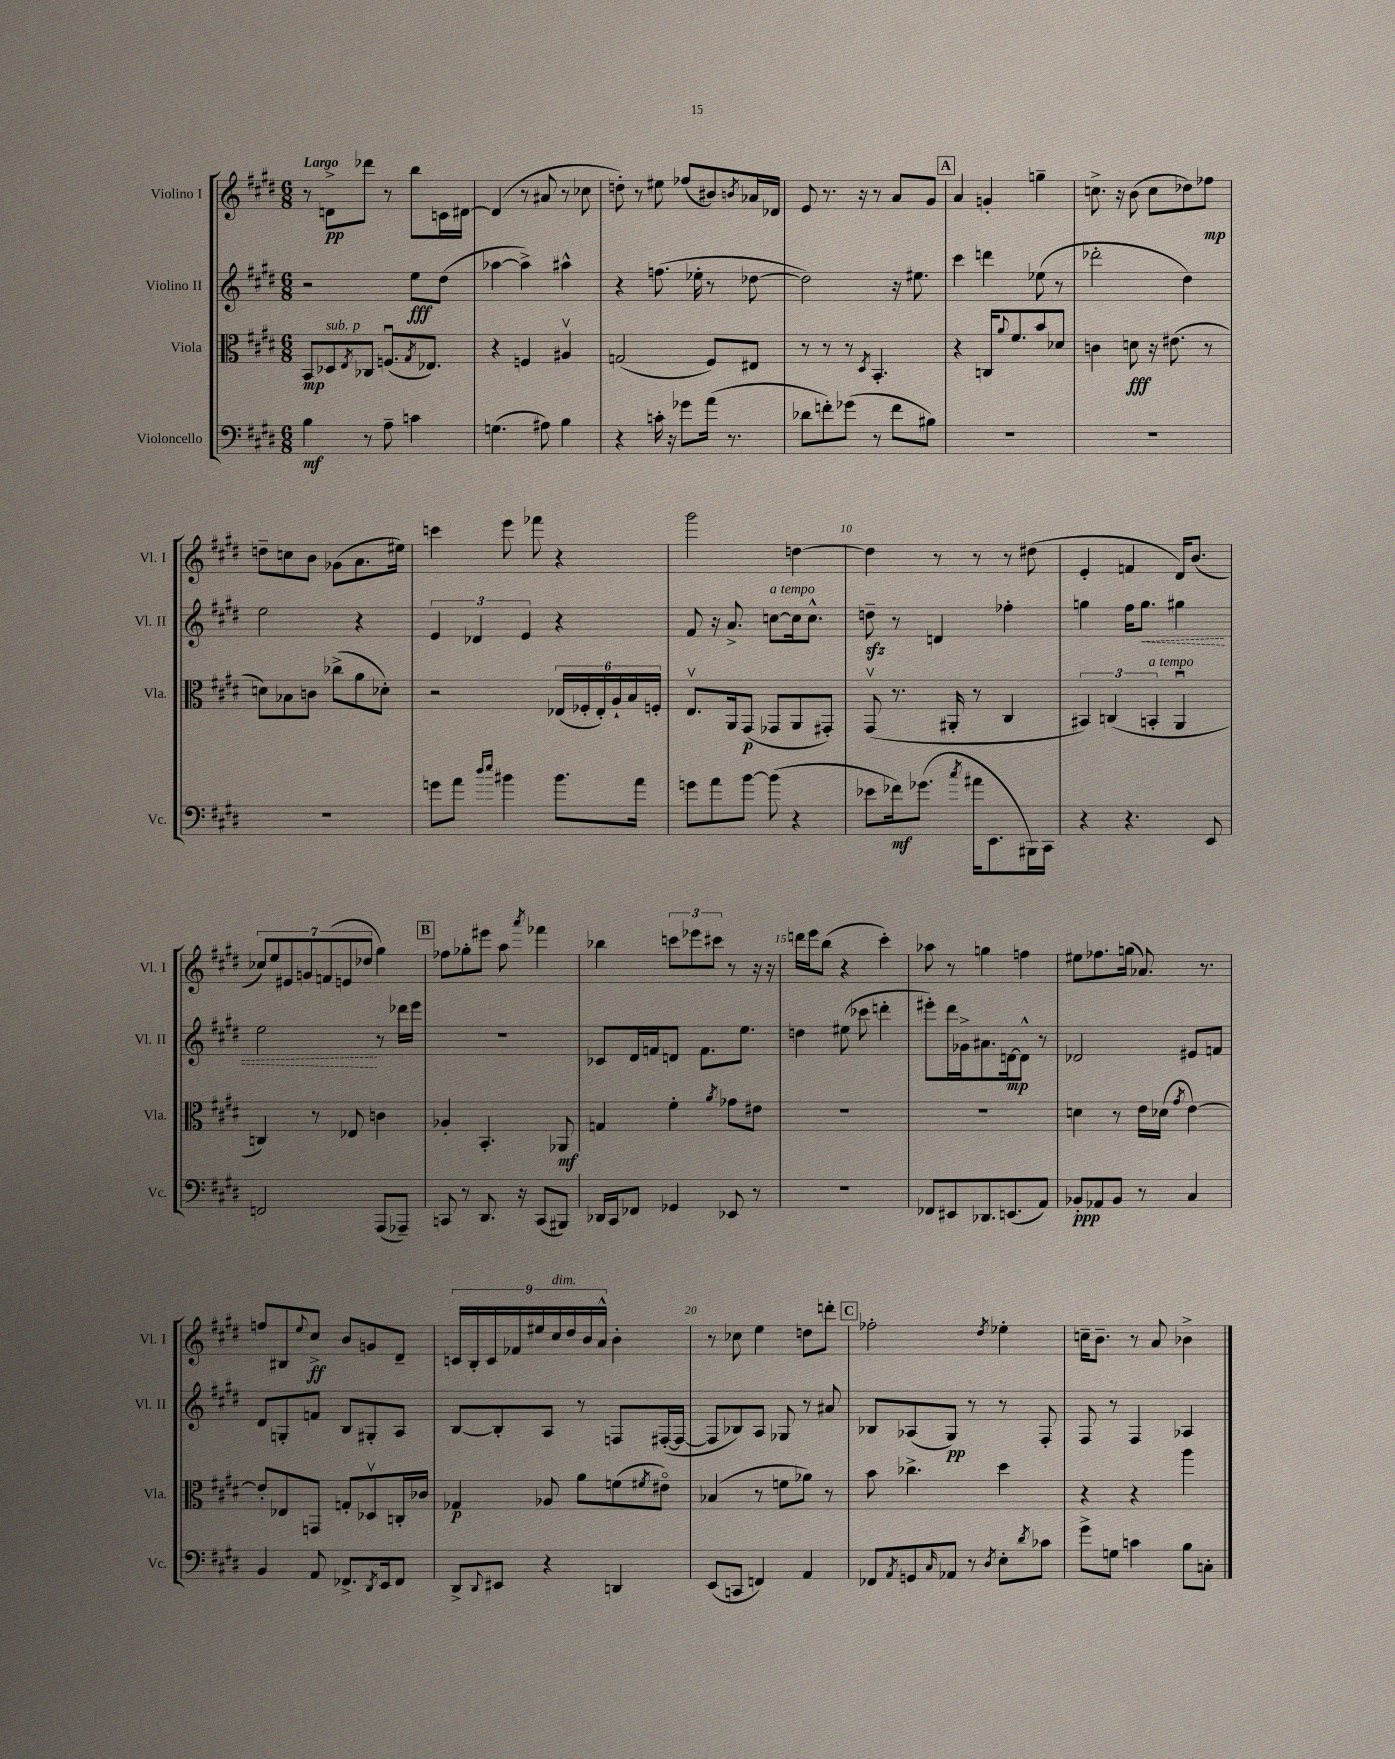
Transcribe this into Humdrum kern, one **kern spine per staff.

**kern	**kern	**kern	**kern
*staff4	*staff3	*staff2	*staff1
*clefF4	*clefC3	*clefG2	*clefG2
*k[f#c#g#d#]	*k[f#c#g#d#]	*k[f#c#g#d#]	*k[f#c#g#d#]
*M6/8	*M6/8	*M6/8	*M6/8
4B	8BB	2r	8r
.	8D-	.	8d^
.	8qE	.	.
8r	8C-	.	8ddd-
8A~	(8.Fu	.	8r
4c	.	8ee	8bb
.	8qG#	.	.
.	8.E-)	.	.
.	.	(8dd#	16c
.	.	.	[16d#
=	=	=	=
(4.G	4r	[4aa-	(4d#]
.	4F	4aa-^])	8r
8A#)	.	.	8a#
4B	4A#v	4aa#^^	8r
.	.	.	8cc-
=	=	=	=
4r	(2G	4r	8dd')
.	.	.	8r
16c'	.	(8.ff	8ee#
16r	.	.	.
8g-	.	.	(8ff-
.	.	16ee-'	.
(16a	8F#)	8r	8b#)
8.r	.	.	.
.	.	.	8qb
.	8E#	[8dd-	16a-
.	.	.	16d-
=	=	=	=
8d-	8r	2dd-])	8e
8f')	8r	.	8.r
(8g-	8r	.	.
.	.	.	16r
.	8qD#	.	.
8r	4.BB'	.	8r
8f	.	16r	8a
.	.	8.ee#	.
8B#)	.	.	8g#
=	=	=	=
2.r	4r	4ccc#	4a
.	16C	4ddd	4g'
.	8qqa	.	.
.	8.f#	.	.
.	8b	(8ee-	4gg~
.	8d-	8r	.
=	=	=	=
2.r	4c	2ddd-'	8.cc^
.	.	.	16r
.	8d	.	(8b
.	16r	.	8cc
.	(8.e#	.	.
.	.	4dd#)	8dd-)
.	8r	.	8ff-
=	=	=	=
2.r	8d)	2ee	8dd~
.	8B-	.	8cc
.	8c	.	8b
.	(8cc-^	.	(8g-
.	8a	4r	8.a
.	8d-')	.	.
.	.	.	16ee#)
=	=	=	=
8g	2r	6e	4ccc
8a	.	.	.
.	.	6d-	.
16qqdd#	.	.	.
16qqee	.	.	.
4b#	.	.	8eee
.	.	6e	.
.	.	.	8fff-
8.b#	(24E-	4r	4r
.	24F-'	.	.
.	24E-')	.	.
.	24A`	.	.
.	24B	.	.
16a	.	.	.
.	24F'	.	.
=	=	=	=
8g	8.Ev	8f#	2ggg#
8a	.	16r	.
.	16AA	8.a^	.
[8b	(8GG#	.	.
(8b]	8GG-	[8cc	.
4r	8AA	16cc]	[4dd
.	.	8.cc^^	.
.	8GG#')	.	.
=	=	=	=
8e-	(8GG#v	8dd~	4dd]
16f-)	8.r	8r	.
(8.g-	.	.	.
.	.	4d	8r
.	16AA#'	.	.
8qcc#	.	.	.
16a#	8r	.	8r
8.EE	.	.	.
.	4C#	4ff-'	8r
16BBB#)	.	.	(8dd#
16CC#	.	.	.
=	=	=	=
4r	6BB#)	4gg	4e'
.	(6C	.	.
4.r	.	16ff#	4f
.	.	8.gg	.
.	6BB'	.	.
.	4AAu	4gg#	16d#)
.	.	.	(8.b
8EE	.	.	.
=	=	=	=
2FF	4C)	2ee	14cc-)
.	.	.	14ee
.	.	.	14e#
.	.	.	14g
.	8r	.	.
.	.	.	(14f
.	.	.	14e
.	8E-	.	.
.	.	.	14dd-
(8AAA	4c	8r	4gg#)
8AAA-~)	.	16ddd-	.
.	.	16eee	.
=	=	=	=
8CC	4A-'	2.r	8ff-
8r	.	.	8gg-'
8.DD#	4.BB'	.	8eee#
.	.	.	8aa
16r	.	.	.
.	.	.	8qaaa
(8CC	.	.	4fff-
8BBB#)	8AA-	.	.
=	=	=	=
16DD-	4G	8c-	4bb-
16CC#	.	.	.
8FF-	.	16d#	.
.	.	16f	.
4GG-	4f#'	8d	12ccc
.	.	.	12eee-
.	.	8.f	.
.	.	.	12ccc#
.	8qa	.	.
8EE-	8g-	.	8r
.	.	8.ee	.
8r	8e#	.	16r
.	.	.	16r
=	=	=	=
2.r	2.r	4dd	16ddd
.	.	.	16eee
.	.	.	(8bb
.	.	(8ee#	4r
.	.	8ccc-	.
.	.	4ddd'	4ccc#')
=	=	=	=
8FF-	2.r	8eee#')	8aa-
8EE#	.	16ddd#	8r
.	.	16g-^	.
8.DD-	.	8.a#	4gg
(8.EE	.	[16d	.
.	.	8d^^]	4ff
8AA)	.	8r	.
=	=	=	=
8BB-'	4d	2d-	8ee#
8AA-	.	.	8.ff-
8BB-	8r	.	.
.	.	.	(16gg
8r	16e	.	8.a-)
.	(16d-	.	.
.	8qg#	.	.
4C#	[4e)	8e#	.
.	.	.	8.r
.	.	8f	.
=	=	=	=
4BB	8e']	8d#	8ff
.	8E-	8G'	8B#
.	.	.	8qqee
8AA	8GG	8f	8cc#^
8.FF-^	8G'	8B	8b
.	8D-v	8G#'	8g
8qDD#	.	.	.
16EE	.	.	.
8FF-	16C'	8A	8d#~
.	16c-	.	.
=	=	=	=
8DD#^	4G-	[8B	18c
.	.	.	18B'
.	.	.	18c
8qqDD#	.	.	.
8EE#	.	8B']	.
.	.	.	18f-
.	.	.	18ee#
4r	8A-	8A	.
.	.	.	18cc#
.	.	.	18dd#
.	8a	8r	.
.	.	.	18b
.	.	.	18a^^
4DD	(8f	8F	4b'
.	8qf#	.	.
.	8e#o)	([16F#'	.
.	.	16F#_	.
=	=	=	=
(8EE	(4B-	8F#]	8r
8CC	.	8B-)	8cc-
4FF)	8r	8A	4ee
.	8f	8G-	.
4AA	8a-)	8r	8dd
.	8r	8a#	8ddd'
=	=	=	=
8FF-	8b	8B-	2ff-'
8qAA	.	.	.
8GG	4.cc-^	(8A-	.
16qqC#	.	.	.
8AA-	.	8G#)	.
8r	.	8r	.
8qD#	.	.	8qdd#
8E'	4dd#	8r	4ee-'
8qd#	.	.	.
8c-	.	8F#'	.
=	=	=	=
8g#^	4r	8F#	16cc~
.	.	.	8.b~
8G	.	8r	.
4c	4r	4F#	8r
.	.	.	8a
8B	4aa	4A-	4b-^
8C'	.	.	.
==	==	==	==
*-	*-	*-	*-
